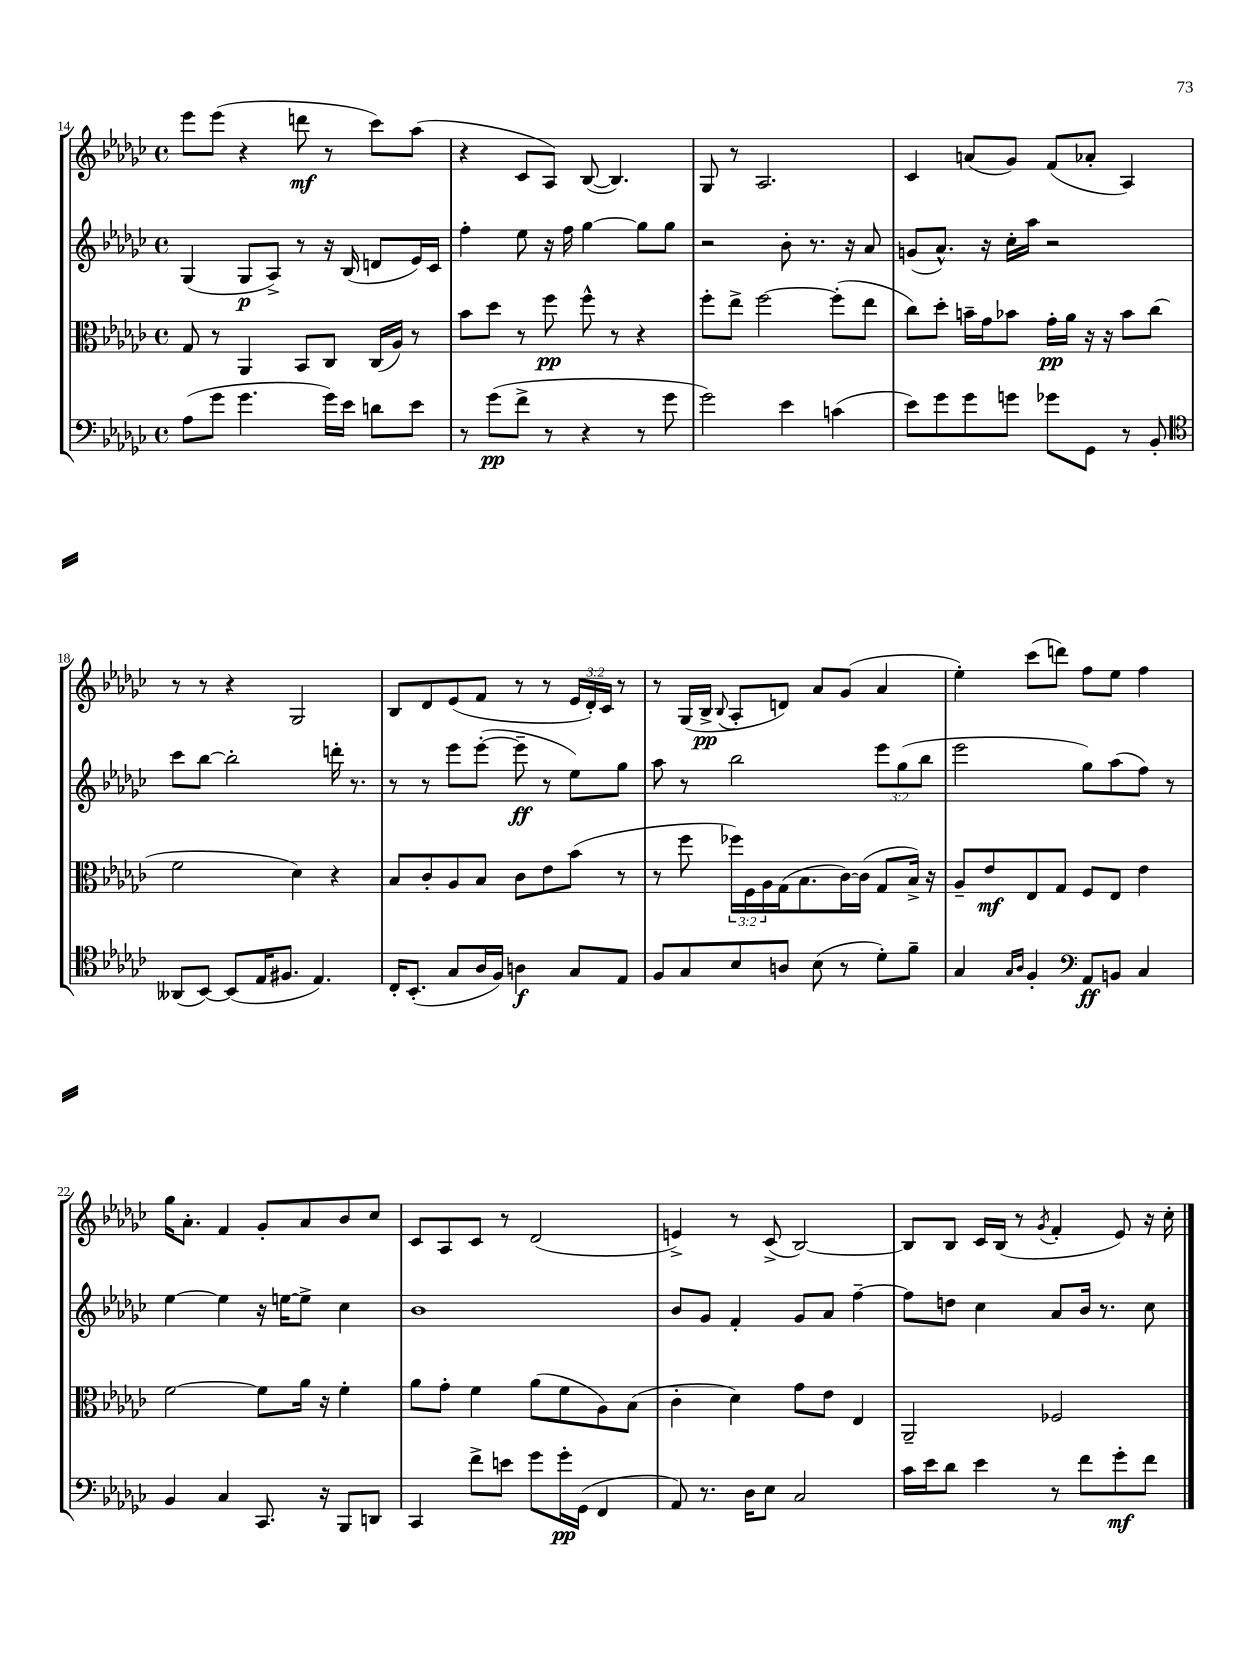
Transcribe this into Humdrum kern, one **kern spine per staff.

**kern	**kern	**kern	**kern
*staff4	*staff3	*staff2	*staff1
*clefF4	*clefC3	*clefG2	*clefG2
*k[b-e-a-d-g-c-]	*k[b-e-a-d-g-c-]	*k[b-e-a-d-g-c-]	*k[b-e-a-d-g-c-]
*M4/4	*M4/4	*M4/4	*M4/4
*met(c)	*met(c)	*met(c)	*met(c)
(8A-	8G-	(4G-	8eee-
8g-	8r	.	(8eee-
4.g-	4AA-	8G-	4r
.	.	8A-^)	.
.	8BB-	8r	8ddd
16g-)	8C-	16r	8r
16e-	.	(16B-	.
8d	(16C-	8d	8ccc-)
.	16A-)	.	.
8e-	8r	16e-)	(8aa-
.	.	16c-	.
=	=	=	=
8r	8b-	4ff'	4r
(8g-	8dd-	.	.
8f^	8r	8ee-	8c-
8r	8ff	16r	8A-)
.	.	16ff	.
4r	8ff^^	[4gg-	([8B-
.	8r	.	4.B-])
8r	4r	8gg-]	.
8g-	.	8gg-	.
=	=	=	=
2g-)	8ff'	2r	8G-
.	8ee-^	.	8r
.	[2ff	.	2.A-
4e-	.	8b-'	.
.	.	8.r	.
(4c	(8ff']	.	.
.	.	16r	.
.	8ee-	8a-	.
=	=	=	=
8e-)	8cc-)	(8g	4c-
8g-	8dd-'	8.a-^^)	.
8g-	16b~	.	(8a
.	16g-	16r	.
8g	8b-	16cc-'	8g-)
.	.	16aa-	.
8g-	16g-'	2r	(8f
.	16a-	.	.
8GG-	16r	.	8a-'
.	16r	.	.
8r	8b-	.	4A-)
8BB-'	(8cc-	.	.
=	=	=	=
*clefC4	*	*	*
(8AA--	2f	8ccc-	8r
[8BB-)	.	[8bb-	8r
(8BB-]	.	2bb-']	4r
16E-	.	.	.
8.F#	.	.	.
.	4d-)	.	2G-
4.E-)	.	.	.
.	4r	16ddd'	.
.	.	8.r	.
=	=	=	=
16C-'	8B-	8r	8B-
(8.BB-'	.	.	.
.	8c-'	8r	8d-
8G-	8A-	8eee-	(8e-
16A-	8B-	([8eee-'	8f
16F)	.	.	.
4A	8c-	8eee-~]	8r
.	8e-	8r	8r
8G-	(8b-	8ee-)	24e-
.	.	.	24d-')
.	.	.	24c-
8E-	8r	8gg-	8r
=	=	=	=
8F	8r	8aa-	8r
8G-	8ff	8r	(16G-
.	.	.	16B-^
.	.	.	8qqB-
8B-	24ff-)	2bb-	8A-'
.	24F	.	.
.	24A-	.	.
8A	(16G-	.	8d)
.	8.B-	.	.
(8B-	.	.	8a-
8r	[16c-)	.	(8g-
.	(16c-]	.	.
8d-')	8G-	12eee-	4a-
.	.	(12gg-	.
8f~	16B-^)	.	.
.	.	12bb-	.
.	16r	.	.
=	=	=	=
4G-	8A-~	2eee-	4ee-')
.	8e-	.	.
16qqG-	.	.	.
16qqA-	.	.	.
4F'	8E-	.	(8ccc-
.	8G-	.	8ddd)
*clefF4	*	*	*
8AA-	8F	8gg-)	8ff
8BB	8E-	(8aa-	8ee-
4C-	4e-	8ff)	4ff
.	.	8r	.
=	=	=	=
4BB-	[2f	[4ee-	16gg-
.	.	.	8.a-'
4C-	.	4ee-]	4f
8.CC-	8f]	16r	8g-'
.	.	[16ee	.
.	16a-	8ee^]	8a-
16r	16r	.	.
8BBB-	4f'	4cc-	8b-
8DD	.	.	8cc-
=	=	=	=
4CC-	8a-	1b-	8c-
.	8g-'	.	8A-
8f^	4f	.	8c-
8e	.	.	8r
8g-	(8a-	.	(2d-
16g-'	8f	.	.
(16GG-	.	.	.
4FF	8A-)	.	.
.	(8B-	.	.
=	=	=	=
8AA-)	4c-'	8b-	4e^)
8.r	.	8g-	.
.	4d-)	4f'	8r
16D-	.	.	.
8E-	.	.	(8c-^
2C-	8g-	8g-	[2B-)
.	8e-	8a-	.
.	4E-	[4ff~	.
=	=	=	=
16c-	2AA-~	8ff]	8B-]
16e-	.	.	.
8d-	.	8dd	8B-
4e-	.	4cc-	16c-
.	.	.	(16B-
.	.	.	8r
.	.	.	8qg-
8r	2F-	8a-	4f'
8f	.	16b-	.
.	.	8.r	.
8g-'	.	.	8e-)
8f	.	8cc-	16r
.	.	.	16cc-'
==	==	==	==
*-	*-	*-	*-
